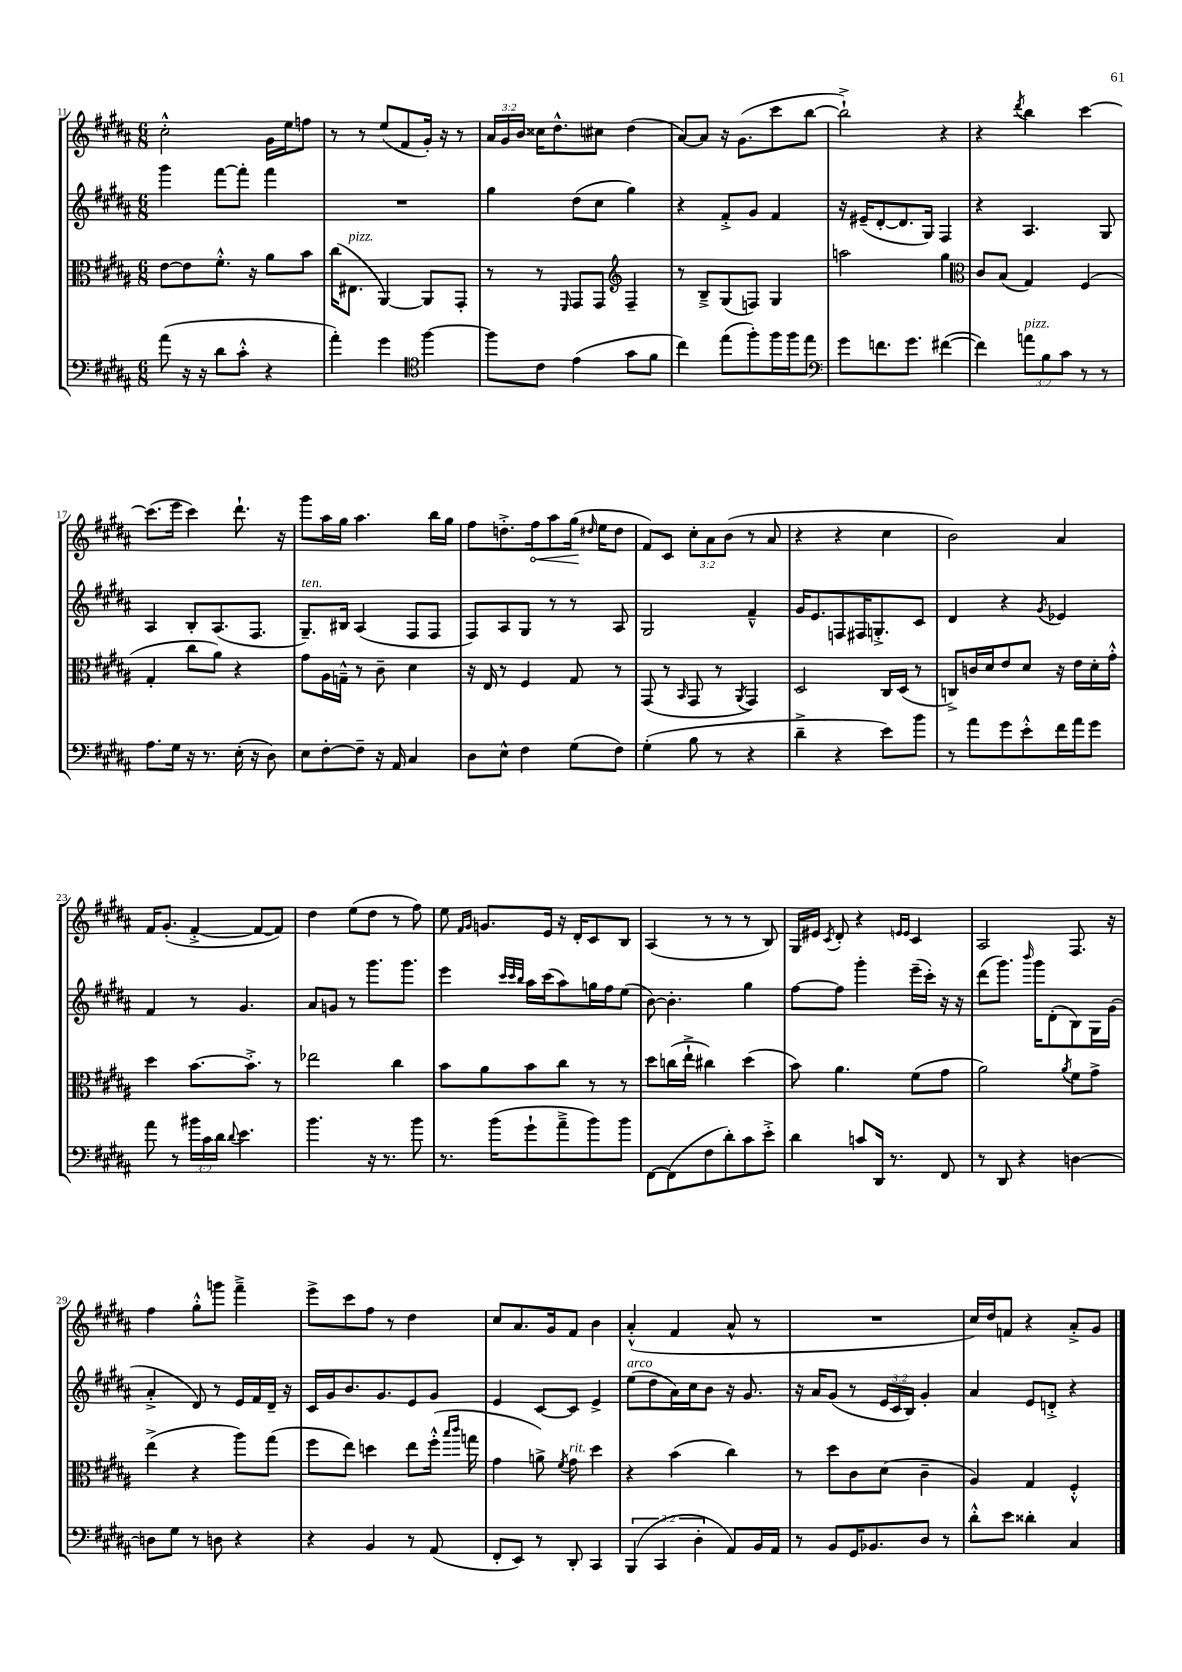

**kern	**kern	**kern	**kern	**dynam
*part4	*part3	*part2	*part1	*part1
*staff4	*staff3	*staff2	*staff1	*staff1
*clefF4	*clefC3	*clefG2	*clefG2	*
*k[f#c#g#d#a#]	*k[f#c#g#d#a#]	*k[f#c#g#d#a#]	*k[f#c#g#d#a#]	*
*M6/8	*M6/8	*M6/8	*M6/8	*
=11	=11	=11	=11	=11
(8a#\	[8e\L	4ggg#\	2cc#'^^\	.
16r	8e\]	.	.	.
16r	.	.	.	.
8d#\L	8.f#'^^\J	[8fff#\L	.	.
8c#'^^\J	.	8fff#'\J]	.	.
.	16r	.	.	.
4r	8a#\L	4fff#\	16g#\LL	.
.	.	.	16ee\J	.
.	8b\J	.	8ffn\J	.
=12	=12	=12	=12	=12
4a#'\)	(16cc#\KL	2.r	8r	.
!	!LO:TX:a:i:t=pizz.	!	!	!
.	8.E#X\J	.	.	.
.	.	.	8r	.
4g#\	[4AA#/)	.	(8ee/L	.
.	.	.	8f#/	.
*clefC4	*	*	*	*
[4ff#\	8AA#/L]	.	16g#'/Jk)	.
.	.	.	16r	.
.	8GG#'/J	.	8r	.
=13	=13	=13	=13	=13
8ff#\L]	8r	4gg#\	24a#/LL	.
.	.	.	24g#/	.
.	.	.	24b/JJ	.
8c#\J	8r	.	16cc##X\KL	.
.	.	.	8.dd#^^\	.
.	16qqFF#/	.	.	.
(4e\	8GG#/L	(8dd#\L	.	.
.	8GG#/J	8cc#\J	8cc#X\J	.
*	*clefG2	*	*	*
8g#\L	4F#~/	4gg#\)	(4dd#\	.
8f#\J	.	.	.	.
=14	=14	=14	=14	=14
4cc#\)	8r	4r	[8a#/L)	.
.	8B~^/L	.	8a#/J]	.
(8ee\L	(8G#/	8f#'^/L	16r	.
.	.	.	(8.g#\L	.
8ff#'\)	8Fn/J)	8g#/J	.	.
16ff#\L	4G#/	4f#/	8ccc#\	.
16ff#\J	.	.	.	.
8ee\J	.	.	[8bb\J	.
=15	=15	=15	=15	=15
*clefF4	*	*	*	*
8g#\L	2aan\	16r	2bb`^\])	.
.	.	(16e#X~/KL	.	.
8.fn\	.	[8d#'/	.	.
.	.	8.d#/]	.	.
8.g#\J	.	.	.	.
.	.	16G#/Jk)	.	.
([4f#X\	4gg#\	4F#/	4r	.
=16	=16	=16	=16	=16
*	*clefC3	*	*	*
4f#\])	8c#/L	4r	4r	.
.	(8B/J	.	.	.
.	.	.	8qddd#/	.
!LO:TX:a:i:t=pizz.	!	!	!	!
12an\L	4G#/)	4.A#/	4bb\	.
12B\	.	.	.	.
12c#\J	.	.	.	.
8r	(4F#/	.	[4ccc#\	.
8r	.	8G#/	.	.
!!LO:LB:g=z
=17	=17	=17	=17	=17
8.A#\L	4G#'/	4A#/	(8.ccc#\L]	.
16G#\Jk	.	.	16eee\Jk	.
16r	8cc#\L	8B'/L	4ccc#\)	.
8.r	.	.	.	.
.	8a#\J)	(8.A#/	.	.
(16E'\	4r	.	8.ddd#`\	.
16r	.	8.F#/J	.	.
8D#\)	.	.	.	.
.	.	.	16r	.
=18	=18	=18	=18	=18
!	!	!LO:TX:a:i:t=ten.	!	!
8E\L	8g#\L	8.G#~/L)	8ggg#\L	.
[8F#'\	16A#\L	.	16aa#\L	.
.	16Gn~^^\JJ	16B#X/Jk	16gg#\JJ	.
8F#~\J]	8r	(4A#/	4.aa#\	.
16r	8c#~\	.	.	.
16AA#/	.	.	.	.
4C#/	4d#\	8F#/L	.	.
.	.	8F#/J	16bb\LL	.
.	.	.	16gg#\JJ	.
=19	=19	=19	=19	=19
8D#\L	16r	8F#/L)	8ff#\L	.
.	16E/	.	.	.
8E^^\J	8r	8A#/	8.ddn'^\	.
4F#\	4F#/	8G#/J	.	.
!	!	!	!	!LO:HP:b
.	.	.	16ff#\k	<
.	.	8r	8aa#\	.
(8G#\L	8G#/	8r	(16gg#\Jk	.
.	.	.	16qqdd#X/	.
.	.	.	16ee\KL	[
8F#\J)	8r	8A#/	8dd#\J	.
=20	=20	=20	=20	=20
(4G#'\	(8GG#/	2G#/	8f#/L)	.
.	8r	.	8c#/J	.
.	16qqBB/	.	.	.
8B\	8GG#/	.	12cc#'\L	.
.	.	.	12a#\	.
8r	8r	.	.	.
.	.	.	(12b\J	.
.	8qAA#/	.	.	.
4r	4GG#/)	4f#~^^/	8r	.
.	.	.	8a#/	.
=21	=21	=21	=21	=21
4d#~^\	2D#/	16g#/KL	4r	.
.	.	8.e/	.	.
4r	.	8Fn/	4r	.
.	.	16F#X/K	.	.
.	.	8.Gn'^/	.	.
8e\L)	16C#/LL	.	4cc#\	.
.	(16D#/JJ	.	.	.
8b\J	8r	8c#/J	.	.
=22	=22	=22	=22	=22
8r	8Cn^/L)	4d#/	2b\)	.
8a#\L	16cn/L	.	.	.
.	16d#/J	.	.	.
8g#\	8e/	4r	.	.
8e'^^\	8d#/J	.	.	.
.	.	8qg#/	.	.
16f#\L	16r	4e-X/	4a#/	.
16a#\J	16e\LL	.	.	.
8g#\J	16d#'\	.	.	.
.	16g#'^^\JJ	.	.	.
!!LO:LB:g=z
=23	=23	=23	=23	=23
8a#\	4dd#\	4f#/	16f#/KL	.
.	.	.	(8.g#'/J	.
8r	.	.	.	.
24b#X\LL	[8.b\L	8r	[4f#'^/	.
24c#\	.	.	.	.
24d#\JJ	.	.	.	.
8qqd#/	.	.	.	.
4.e\	.	4.g#/	.	.
.	8.b'^\J]	.	.	.
.	.	.	8f#/L_	.
.	8r	.	8f#/J])	.
=24	=24	=24	=24	=24
4.b\	2ee-X\	8a#/L	4dd#\	.
.	.	8gn/J	.	.
.	.	8r	(8ee\L	.
16r	.	8.ggg#\L	8dd#\J	.
8.r	.	.	.	.
.	4cc#\	.	8r	.
.	.	8.ggg#\J	.	.
8b\	.	.	8ff#\)	.
=25	=25	=25	=25	=25
8.r	8b\L	4eee\	8ee\	.
.	.	.	16qqf#/LL	.
.	.	.	16qqg#/JJ	.
.	8a#\	.	8.gn/L	.
(16b\KL	.	.	.	.
.	.	32qqccc#/LLL	.	.
.	.	32qqccc#/	.	.
.	.	32qqbb/JJJ	.	.
8g#`\	8b\	16aa#\LL	.	.
.	.	(16ccc#\J	16e/Jk	.
8a#~^\	8cc#\J	8aa#\)	16r	.
.	.	.	16d#'/KL	.
8b\)	8r	16ggn\L	8c#/	.
.	.	16ff#\J	.	.
8b\J	8r	(8ee\J	8B/J	.
=26	=26	=26	=26	=26
[8FF#\L	8dd#\L	[8b\)	(4A#/	.
(8FF#\]	(16ccn\L	4.b'\]	.	.
.	16ee`^\JJ	.	.	.
8F#\	4cc#X\)	.	8r	.
8d#'\)	.	.	8r	.
8c#\	(4dd#\	4gg#\	8r	.
8e'^\J	.	.	8B/)	.
=27	=27	=27	=27	=27
4d#\	8b\)	[8ff#\L	16G#/LL	.
.	.	.	16e#X/JJ	.
.	.	.	8qc#/	.
.	4.a#\	8ff#\J]	8d#'/	.
8cn/L	.	4ggg#'\	4r	.
16DD#/Jk	.	.	.	.
8.r	.	.	.	.
.	.	.	16qqen/LL	.
.	.	.	16qqe/JJ	.
.	(8f#\L	(16eee~\LL	4c#/	.
.	.	16ccc#'\JJ)	.	.
8FF#/	8g#\J	16r	.	.
.	.	16r	.	.
=28	=28	=28	=28	=28
8r	2a#\)	(8ddd#\L	2A#/	.
8DD#/	.	8.ggg#\J)	.	.
4r	.	.	.	.
.	.	16qqbbb/	.	.
.	.	16ggg#\KL	.	.
.	.	(8d#'\	.	.
.	8qa#/	.	.	.
[4Dn\	8f#\L	8B\)	8.F#/	.
.	8g#^\J	16G#\L	.	.
.	.	(16g#\JJ	16r	.
!!LO:LB:g=z
=29	=29	=29	=29	=29
8Dn\L]	(4ee^\	4a#'^/	4ff#\	.
8G#\J	.	.	.	.
8r	4r	8d#/)	8gg#'^^\L	.
8Dn\	.	8r	8gggn\J	.
4r	8aa#\L)	16e/LL	4fff#~^\	.
.	.	16f#/	.	.
.	(8gg#\J	16d#~/JJ	.	.
.	.	16r	.	.
=30	=30	=30	=30	=30
4r	8ff#\L	16c#/LL	8eee^\L	.
.	.	16g#/J	.	.
.	8ee\J)	8.b/	8ccc#\	.
4BB/	4ddn\	.	8ff#\J	.
.	.	8.g#/	.	.
.	.	.	8r	.
8r	8ee\L	8e/	4dd#\	.
(8AA#/	(16ff#'^^\Jk	8g#/J	.	.
.	16qqbb/LL	.	.	.
.	16qqccc#/JJ	.	.	.
.	16ggn\	.	.	.
=31	=31	=31	=31	=31
8FF#'/L	4g#\	4e/	8cc#/L	.
8EE/J)	.	.	8.a#/	.
8r	8an^\)	[8c#/L	.	.
.	.	.	16g#/k	.
.	8qf#/	.	.	.
!	!LO:TX:a:i:t=rit.	!	!	!
8DD#'/	8g#\	8c#/J]	8f#/J	.
4CC#/	4dd#\	4e^/	4b\	.
=32	=32	=32	=32	=32
!	!	!LO:TX:a:i:t=arco	!	!
(6BBB/	4r	(8ee\L	(4a#'^^/	.
.	.	8dd#\	.	.
6CC#/	.	.	.	.
.	(4b\	16a#\L)	4f#/	.
.	.	16cc#\J	.	.
6D#'\	.	.	.	.
.	.	8b\J	.	.
8AA#/L)	4cc#\)	16r	8a#^^/	.
.	.	8.g#/	.	.
16BB/L	.	.	8r	.
16AA#/JJ	.	.	.	.
=33	=33	=33	=33	=33
8r	8r	16r	2.r	.
.	.	16a#/KL	.	.
8BB/L	8dd#\L	(8g#/J	.	.
16GG#/K	8c#\	8r	.	.
8.BB-X/	.	.	.	.
.	(8d#\J	24e/LL	.	.
.	.	24c#/	.	.
.	.	24B/JJ)	.	.
8D#/J	4c#~\	4g#'/	.	.
8r	.	.	.	.
=34	=34	=34	=34	=34
8d#'^^\L	4A#/)	4a#/	16cc#/LL)	.
.	.	.	16dd#/J	.
8e\J	.	.	8fn/J	.
4d##X'\	4G#/	8e/L	4r	.
.	.	8dn'^/J	.	.
4C#/	4F#'^^/	4r	8a#'^/L	.
.	.	.	8g#/J	.
==	==	==	==	==
*-	*-	*-	*-	*-
